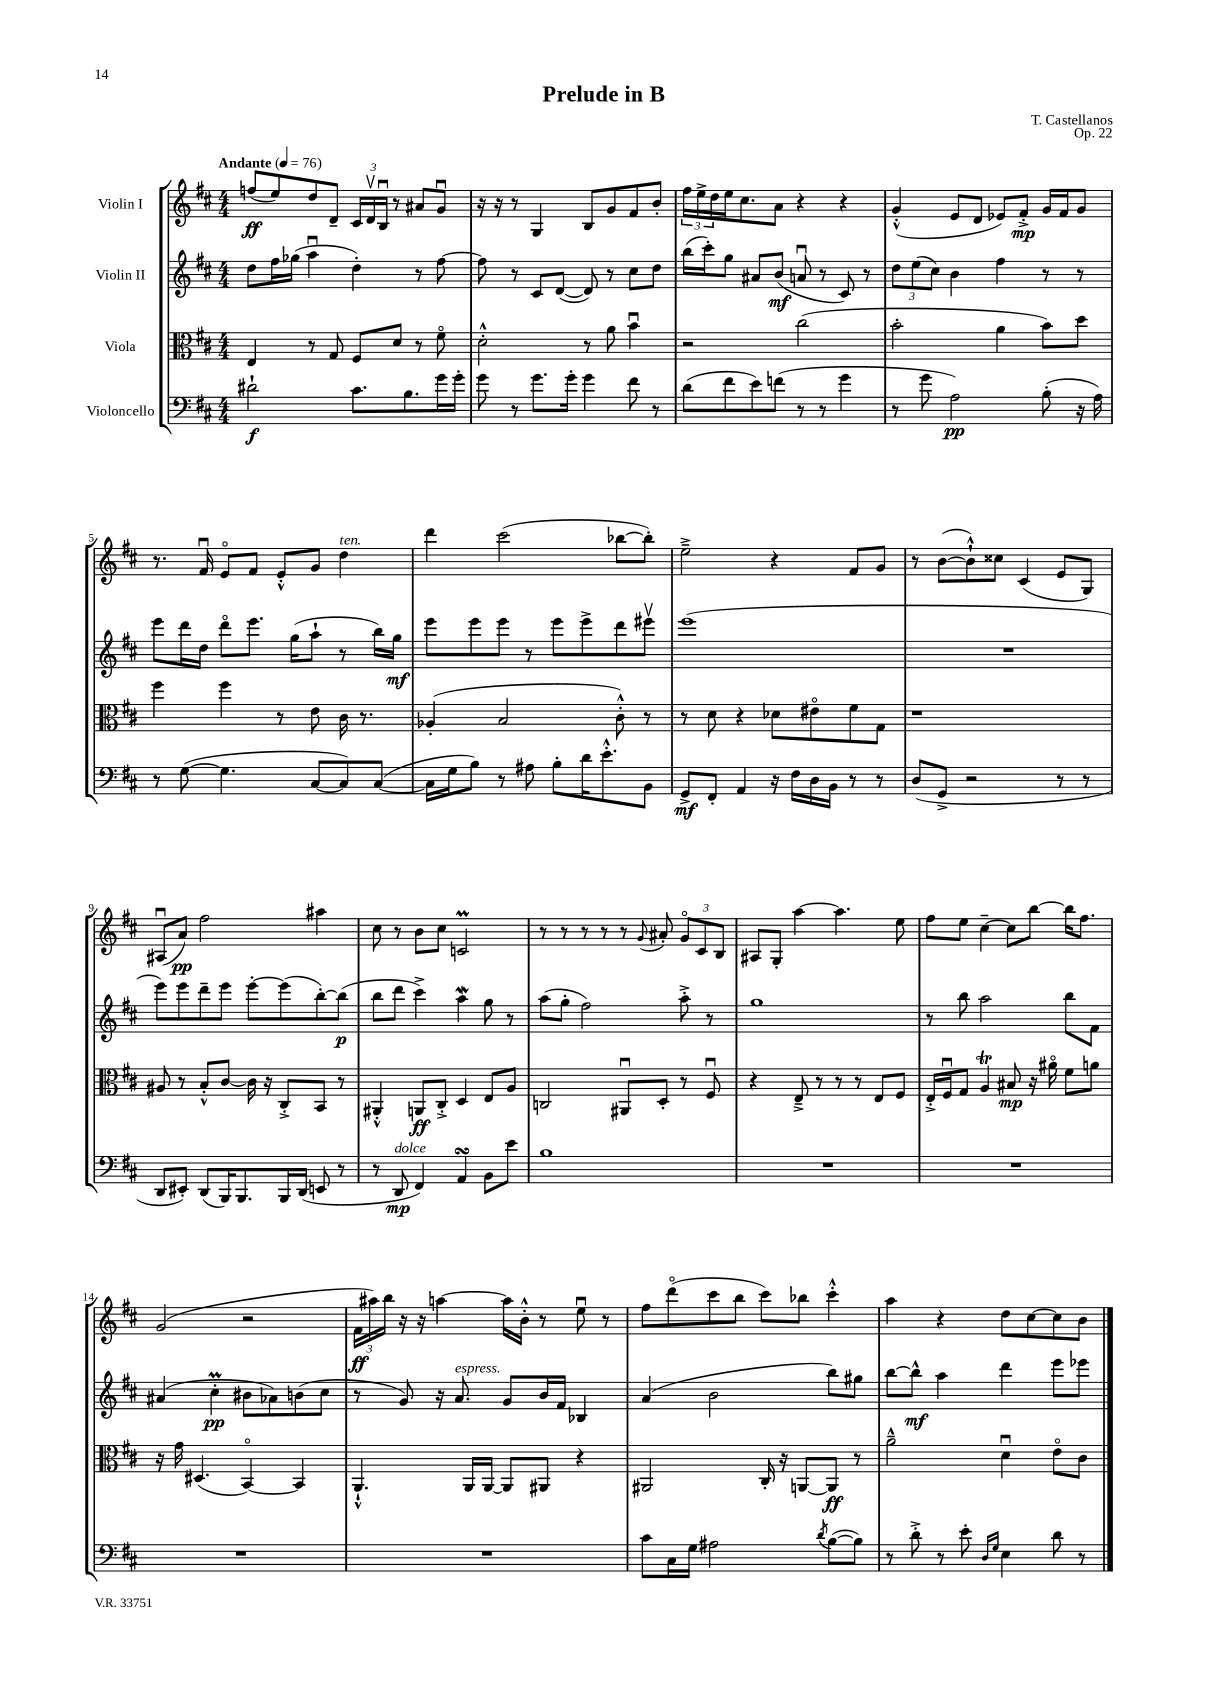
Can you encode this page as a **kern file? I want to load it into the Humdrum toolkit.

**kern	**dynam	**kern	**dynam	**kern	**dynam	**kern	**dynam
*part4	*part4	*part3	*part3	*part2	*part2	*part1	*part1
*staff4	*staff4	*staff3	*staff3	*staff2	*staff2	*staff1	*staff1
*I"Violoncello	*	*I"Viola	*	*I"Violin II	*	*I"Violin I	*
*clefF4	*	*clefC3	*	*clefG2	*	*clefG2	*
*k[f#c#]	*	*k[f#c#]	*	*k[f#c#]	*	*k[f#c#]	*
*M4/4	*	*M4/4	*	*M4/4	*	*M4/4	*
*MM76	*	*MM76	*	*MM76	*	*MM76	*
=1	=1	=1	=1	=1	=1	=1	=1
!	!	!	!	!	!	!LO:TX:a:B:t=Andante	!
2d#X`\	f	4E/	.	8dd\L	.	(8ffn/L	ff
.	.	.	.	16ff#\L	.	8ee/)	.
.	.	.	.	(16gg-X\JJ	.	.	.
.	.	8r	.	4aau\	.	8dd/	.
.	.	8G/	.	.	.	8d~/J	.
8.c#\L	.	8F#/L	.	4dd'\)	.	24c#/LL	.
.	.	.	.	.	.	24dv/	.
.	.	.	.	.	.	24Bu/JJ	.
.	.	8d/J	.	.	.	8r	.
8.B\	.	.	.	.	.	.	.
.	.	8r	.	8r	.	8a#X/L	.
16g\L	.	8f#\	.	[8ff#\	.	8gu/J	.
16g'\JJ	.	.	.	.	.	.	.
=2	=2	=2	=2	=2	=2	=2	=2
8g\	.	2d'^^\	.	8ff#\]	.	16r	.
.	.	.	.	.	.	16r	.
8r	.	.	.	8r	.	8r	.
8.g\L	.	.	.	8c#/L	.	4G/	.
.	.	.	.	([8d/J	.	.	.
16g'\Jk	.	.	.	.	.	.	.
4g\	.	8r	.	8d/])	.	8B/L	.
.	.	8a\	.	8r	.	8g/	.
8f#\	.	4bu\	.	8cc#\L	.	8f#/	.
8r	.	.	.	8dd\J	.	8b'/J	.
=3	=3	=3	=3	=3	=3	=3	=3
(8d\L	.	2r	.	(16bb\LL	.	24ff#\LL	.
.	.	.	.	.	.	24ee^\	.
.	.	.	.	16ccc#'\J)	.	.	.
.	.	.	.	.	.	24dd\	.
8f#\	.	.	.	8gg\J	.	16ee\J	.
.	.	.	.	.	.	8.cc#\	.
8e\)	.	.	.	8a#X/L	.	.	.
(8fn\J	.	.	.	(8b/J	mf	8a\J	.
8r	.	(2cc#\	.	8anu/	.	4r	.
8r	.	.	.	8r	.	.	.
4g\	.	.	.	8c#/)	.	4r	.
.	.	.	.	8r	.	.	.
=4	=4	=4	=4	=4	=4	=4	=4
8r	.	2b'\	.	12dd\L	.	(4g'^^/	.
.	.	.	.	(12ee\	.	.	.
8g\	.	.	.	.	.	.	.
.	.	.	.	12cc#\J)	.	.	.
2A\)	pp	.	.	4b\	.	8e/L	.
.	.	.	.	.	.	8d/J	.
.	.	4a\	.	4ff#\	.	8e-X/L)	.
.	.	.	.	.	.	8f#'^/J	mp
(8B'\	.	8b\L)	.	8r	.	16g/LL	.
.	.	.	.	.	.	16f#/J	.
16r	.	8dd\J	.	8r	.	8g/J	.
16A\)	.	.	.	.	.	.	.
!!LO:LB:g=z
=5	=5	=5	=5	=5	=5	=5	=5
8r	.	4ff#\	.	8eee\L	.	8.r	.
([8G\	.	.	.	16ddd\L	.	.	.
.	.	.	.	16dd\JJ	.	16f#u/	.
4.G\]	.	4ff#\	.	8ddd\L	.	8e/L	.
.	.	.	.	8.eee\J	.	8f#/J	.
.	.	8r	.	.	.	8e'^^/L	.
.	.	.	.	(16gg\KL	.	.	.
[8C#/L	.	8e\	.	8aa`\J	.	8g/J	.
!	!	!	!	!	!	!LO:TX:a:i:t=ten.	!
8C#/])	.	16c#\	.	8r	.	4dd\	.
.	.	8.r	.	.	.	.	.
([8C#/J	.	.	.	16bb\LL)	.	.	.
.	.	.	.	16gg\JJ	mf	.	.
=6	=6	=6	=6	=6	=6	=6	=6
16C#\LL]	.	(4A-X'/	.	8eee\L	.	4ddd\	.
16G\J	.	.	.	.	.	.	.
8B\J)	.	.	.	8eee\	.	.	.
8r	.	2B/	.	8eee\J	.	(2ccc#\	.
8A#X\	.	.	.	8r	.	.	.
8B'\L	.	.	.	8eee\L	.	.	.
16d\K	.	.	.	8eee^\	.	.	.
8.e'^^\	.	.	.	.	.	.	.
.	.	8c#'^^\)	.	8ddd\	.	[8bb-X\L	.
8BB\J	.	8r	.	8eee#Xv\J	.	8bb-'\J])	.
=7	=7	=7	=7	=7	=7	=7	=7
8GG^/L	mf	8r	.	(1eee	.	2ee~^\	.
8FF#'/J	.	8d\	.	.	.	.	.
4AA/	.	4r	.	.	.	.	.
16r	.	8d-X\L	.	.	.	4r	.
16F#\LL	.	.	.	.	.	.	.
16D\	.	8e#X\	.	.	.	.	.
16BB\JJ	.	.	.	.	.	.	.
8r	.	8f#\	.	.	.	8f#/L	.
8r	.	8G\J	.	.	.	8g/J	.
=8	=8	=8	=8	=8	=8	=8	=8
(8D/L	.	1r	.	1r	.	8r	.
8GG^/J	.	.	.	.	.	([8b\L	.
2r	.	.	.	.	.	8b`^^\])	.
.	.	.	.	.	.	8cc##X\J	.
.	.	.	.	.	.	(4c#/	.
8r	.	.	.	.	.	8e/L	.
8r	.	.	.	.	.	8G/J)	.
!!LO:LB:g=z
=9	=9	=9	=9	=9	=9	=9	=9
8DD/L	.	8A#X/	.	8eee\L)	.	(8A#Xu/L	.
8EE#X'/J)	.	8r	.	8eee\	.	8a/J)	pp
(8DD/L	.	8B'^^/L	.	8ddd~\	.	2ff#\	.
16BBB/K)	.	[8c#/J	.	8eee\J	.	.	.
8.BBB/	.	.	.	.	.	.	.
.	.	16c#\]	.	[8eee'\L	.	.	.
.	.	16r	.	.	.	.	.
16BBB/L	.	8C#'^/L	.	(8eee\]	.	.	.
(16DD/JJ	.	.	.	.	.	.	.
8EEn/	.	8BB/J	.	[8bb'\)	.	4aa#X\	.
8r	.	8r	.	(8bb\J]	p	.	.
=10	=10	=10	=10	=10	=10	=10	=10
8r	.	4AA#X'^^/	.	8bb\L	.	8cc#\	.
!LO:TX:a:i:t=dolce	!	!	!	!	!	!	!
8DD/	mp	.	.	8ddd\J	.	8r	.
4FF#/)	.	8AAn/L	ff	4ccc#^\)	.	8b\L	.
.	.	8C#'^/J	.	.	.	8cc#\J	.
4AAsSSS/	.	4D/	.	4aaW\	.	2cnM/	.
8BB\L	.	8E/L	.	8gg\	.	.	.
8e\J	.	8A/J	.	8r	.	.	.
=11	=11	=11	=11	=11	=11	=11	=11
1B	.	2Cn/	.	(8aa\L	.	8r	.
.	.	.	.	8gg'\J	.	8r	.
.	.	.	.	2ff#\)	.	8r	.
.	.	.	.	.	.	8r	.
.	.	8AA#Xu/L	.	.	.	8r	.
.	.	.	.	.	.	8qqg/	.
.	.	8D'/J	.	.	.	8a#X'/	.
.	.	8r	.	8aa'^\	.	12g/L	.
.	.	.	.	.	.	12c#/	.
.	.	8F#u/	.	8r	.	.	.
.	.	.	.	.	.	12B/J	.
=12	=12	=12	=12	=12	=12	=12	=12
1r	.	4r	.	1gg	.	8A#X/L	.
.	.	.	.	.	.	8G'/J	.
.	.	8E~^/	.	.	.	[4aa\	.
.	.	8r	.	.	.	.	.
.	.	8r	.	.	.	4.aa\]	.
.	.	8r	.	.	.	.	.
.	.	8E/L	.	.	.	.	.
.	.	8F#/J	.	.	.	8ee\	.
=13	=13	=13	=13	=13	=13	=13	=13
1r	.	16E'^/LL	.	8r	.	8ff#\L	.
.	.	16F#u/J	.	.	.	.	.
.	.	8G/J	.	8bb\	.	8ee\J	.
.	.	4AT/	.	2aa\	.	[4cc#~\	.
.	.	8B#X/	mp	.	.	8cc#\L]	.
.	.	16r	.	.	.	[8bb\J	.
.	.	16a#X\	.	.	.	.	.
.	.	8f#\L	.	8bb\L	.	16bb\KL]	.
.	.	.	.	.	.	8.ff#\J	.
.	.	8an\J	.	8f#\J	.	.	.
!!LO:LB:g=z
=14	=14	=14	=14	=14	=14	=14	=14
1r	.	16r	.	(4a#X/	.	(2g/	.
.	.	16g\	.	.	.	.	.
.	.	(4.D#X/	.	.	.	.	.
.	.	.	.	4cc#m'\	pp	.	.
.	.	[4BB/)	.	8b#X\L	.	2r	.
.	.	.	.	8a-X\)	.	.	.
.	.	4BB/]	.	(8bn\	.	.	.
.	.	.	.	8cc#\J	.	.	.
=15	=15	=15	=15	=15	=15	=15	=15
1r	.	4.AA`^^/	.	8r	.	24f#\LL	ff
.	.	.	.	.	.	24aa#X\)	.
.	.	.	.	.	.	24bb\JJ	.
.	.	.	.	8g/)	.	16r	.
.	.	.	.	.	.	16r	.
.	.	.	.	16r	.	[4aan\	.
!	!	!	!	!LO:TX:a:i:t=espress.	!	!	!
.	.	.	.	8.a/	.	.	.
.	.	16AA/LL	.	.	.	.	.
.	.	[16AA/JJ	.	.	.	.	.
.	.	8AA/L]	.	8g/L	.	16aa\LL]	.
.	.	.	.	.	.	16b'^^\JJ	.
.	.	8AA#X/J	.	16b/L	.	8r	.
.	.	.	.	16f#/JJ	.	.	.
.	.	4r	.	4B-X/	.	8eeu\	.
.	.	.	.	.	.	8r	.
=16	=16	=16	=16	=16	=16	=16	=16
8c#\L	.	2AA#X/	.	(4a/	.	8ff#\L	.
16C#\L	.	.	.	.	.	(8ddd\	.
16G\JJ	.	.	.	.	.	.	.
2A#X\	.	.	.	2b\	.	8ccc#\	.
.	.	.	.	.	.	8bb\J	.
.	.	16C#'/	.	.	.	8ccc#\L)	.
.	.	16r	.	.	.	.	.
.	.	[8AAn/L	.	.	.	8bb-X\J	.
8qd/	.	.	.	.	.	.	.
([8B\L	.	8AA/J]	ff	8bb\L)	.	4ccc#'^^\	.
8B\J])	.	8r	.	8gg#X\J	.	.	.
=17	=17	=17	=17	=17	=17	=17	=17
8r	.	2a~^^\	.	[8bb\L	.	4aa\	.
8d'^\	.	.	.	8bb^^\J]	mf	.	.
8r	.	.	.	4aa\	.	4r	.
8e'\	.	.	.	.	.	.	.
16qqD/LL	.	.	.	.	.	.	.
16qqG/JJ	.	.	.	.	.	.	.
4E\	.	4du\	.	4ddd\	.	8dd\L	.
.	.	.	.	.	.	[8cc#\	.
8d\	.	8e\L	.	8eee\L	.	8cc#\]	.
8r	.	8c#\J	.	8eee-X\J	.	8b\J	.
==	==	==	==	==	==	==	==
*-	*-	*-	*-	*-	*-	*-	*-
